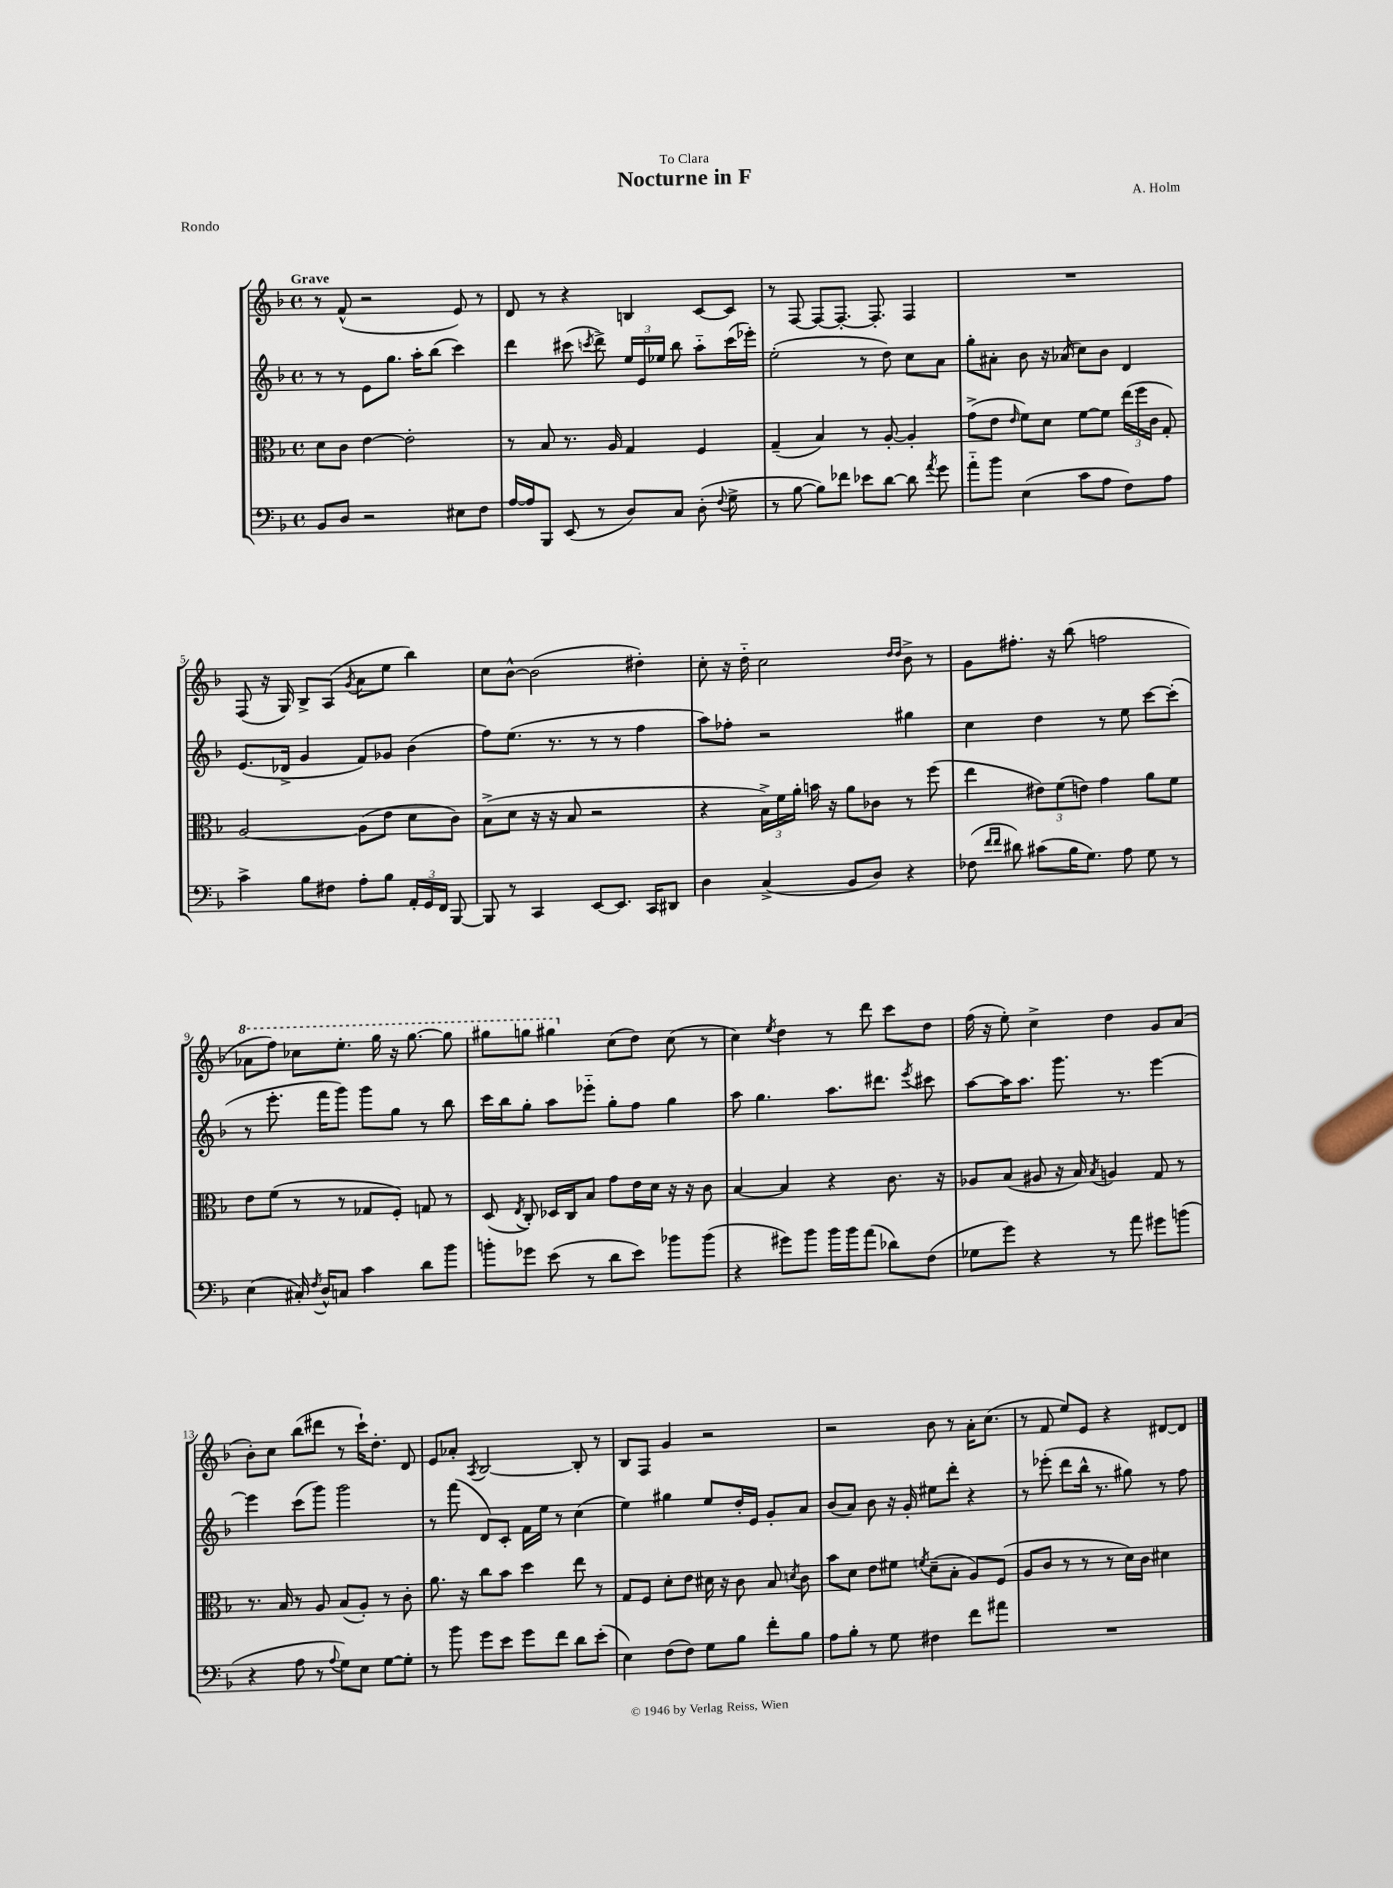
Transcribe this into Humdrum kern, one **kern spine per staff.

**kern	**kern	**kern	**kern
*part4	*part3	*part2	*part1
*staff4	*staff3	*staff2	*staff1
*clefF4	*clefC3	*clefG2	*clefG2
*k[b-]	*k[b-]	*k[b-]	*k[b-]
*M4/4	*M4/4	*M4/4	*M4/4
*met(c)	*met(c)	*met(c)	*met(c)
=1	=1	=1	=1
!	!	!	!LO:TX:a:B:t=Grave
8BB-/L	8d\L	8r	8r
8D/J	8c\J	8r	(8f^^/
2r	[4e\	8e\L	2r
.	.	8.gg\J	.
.	2e'\]	.	.
.	.	16aa'\KL	.
.	.	(8bb-\J	.
8E#X\L	.	4ccc\)	8e/)
8F\J	.	.	8r
=2	=2	=2	=2
[16A/LL	8r	4ddd\	8d/
16A/J]	.	.	.
8BBB-/J	8B-/	.	8r
(8EE/	8.r	(8ccc#X\	4r
.	.	8qcccn/	.
8r	.	8ddd^\)	.
.	16A/	.	.
8D/L)	4G/	24ee/LL	4Bn/
.	.	24e/	.
.	.	24ee-X/JJ	.
8C/J	.	8bb-\	.
(8D'\	4F/	8aa\L	[8c/L
8qqF/	.	.	.
8G^\	.	(16ccc\L	8c/J]
.	.	16eee-X'\JJ)	.
=3	=3	=3	=3
8r	(4G~/	(2ee'\	8r
[8B-\	.	.	[8F/
8B-\L])	4B-/)	.	8F/L_
8f-X\J	.	.	8.F'/J_
8e-X\L	8r	8r	.
.	.	.	8.F'/]
[8d\J	[8A'/	8dd\)	.
8d\]	4A'/]	8cc\L	4F/
8qa/	.	.	.
8g\	.	8a\J	.
=4	=4	=4	=4
8a\L	(8g^\L	8gg'\L	1r
8b-\J	8e\J	8a#X'\J	.
.	16qqe/	.	.
(4E\	8f\L)	8b-\	.
.	8d\J	16r	.
.	.	(16a-X/	.
8c\L	[8f\L	8cc\L)	.
8A\J	8f\J]	8b-\J	.
8F\L)	(24ee\LL	4d/	.
.	24ff\	.	.
.	24c\JJ	.	.
8A\J	8G'/)	.	.
!!LO:LB:g=z
=5	=5	=5	=5
4c^\	[2A/	(8.e/L	(8F/
.	.	.	16r
.	.	16d-X^/Jk	16G/)
8B-\L	.	4g/	8B-^/L
8F#X\J	.	.	(8A/J
.	.	.	8qg/
8A'\L	(8A\L]	8f/L)	8a\L
8B-\J	8e\J	8g-X/J	8ee\J
24AA'/LL	8d\L	(4b-\	4bb-\)
24GG/	.	.	.
24FF/JJ	.	.	.
[8BBB-/	8c\J)	.	.
=6	=6	=6	=6
8BBB-/]	(8B-^\L	8ff\L)	8cc\L
8r	8d\J	(8.ee\J	[8b-^^\J
4CC/	16r	.	(2b-\]
.	16r	8.r	.
.	8B-/	.	.
[8EE/L	2r	8r	.
8.EE/J]	.	8r	.
.	.	4ff\	4dd#X'\)
16CC/KL	.	.	.
8DD#X/J	.	.	.
=7	=7	=7	=7
4D\	4r	8aa\L)	8cc'\
.	.	8ff-X'\J	16r
.	.	.	16dd\
(4C^/	24B-^\LL)	2r	2cc\
.	24f\	.	.
.	24a'\JJ	.	.
.	16bn\	.	.
.	16r	.	.
8BB-/L	8a\L	.	.
8D/J)	8c-X\J	.	.
.	.	.	16qqdd/LL
.	.	.	16qqdd/JJ
4r	8r	4gg#X\	8b-^\
.	(8ff\	.	8r
=8	=8	=8	=8
(8F-X\	4ee\	4cc\	8g\L
16qqf/LL	.	.	.
16qqf/JJ	.	.	.
8d#X\)	.	.	8.ff#X'\J
(8c#X\L	12e#X\L)	4dd\	.
.	.	.	16r
.	(12f\	.	.
16B-\K	.	.	(8bb-\
.	12en\J)	.	.
8.G\J)	.	.	.
.	4g\	8r	2ffn\
8A\	.	8ee\	.
8G\	8a\L	[8ccc\L	.
8r	8f\J	(8ccc'\J]	.
!!LO:LB:g=z
=9	=9	=9	=9
*	*	*	*8va
(4E\	8e\L	8r	8aa-X\L
.	(8f\J	8.eee'\	8fff\J)
16C#X'/)	8r	.	8ccc-X\L
8qF/	.	.	.
16D^^/KL	.	16fff\KL	.
8Cn/J	8r	8ggg\J)	8.eee'\J
4c\	8G-X/L	8ggg\L	.
.	.	.	16ggg\
.	8F'/J)	8gg\J	16r
.	.	.	[8.ggg\
8d\L	8Gn/	8r	.
8b-\J	8r	8bb-\	8ggg\]
=10	=10	=10	=10
8bn'\L	(8D/	16ccc\LL	8ggg#X\L
.	.	16bb-\J	.
.	8qE/	.	.
8g-X\J	8C'/)	8gg'\J	8gggn\J
(8e\	16D-X/LL	8aa\L	4ggg#X\
.	16C/J	.	.
8r	8B-/J	8eee-X\J	.
*	*	*	*X8va
8d\L	8g\L	8gg'\L	(8cc\L
8e\J)	16e\L	8ff\J	8dd\J)
.	16d\JJ	.	.
8b-X\L	16r	4gg\	(8cc\
.	16r	.	.
(8b-\J	8c\	.	8r
=11	=11	=11	=11
4r	[4B-/	8aa\	4cc\)
.	.	4.gg\	.
.	.	.	8qee/
8g#X\L)	4B-/]	.	4dd\
8b-\J	.	.	.
16b-\LL	4r	8.aa\L	8r
16b-\J	.	.	.
(8a\J	.	.	8ddd\
.	.	8.ddd#X\J	.
8d-X\L)	8.c\	.	8ccc\L
.	.	8qeee/	.
(8F\J	.	8ccc#X\	8dd\J
.	16r	.	.
=12	=12	=12	=12
8G-X\L	8A-X/L	[8aa\L	(16ff\
.	.	.	16r
8g\J)	(8B-/J	16aa\K]	8ee'\)
.	.	8.aa\J	.
4r	8A#X/	.	4cc^\
.	16r	8.ggg\	.
.	16B-/)	.	.
.	8qB-/	.	.
8r	4An/	.	4dd\
.	.	8.r	.
8a\	.	.	.
8g#X\L	8G/	[4eee\	8g/L
(8bn\J	8r	.	(8a/J
!!LO:LB:g=z
=13	=13	=13	=13
4r	8.r	4eee\]	8b-'\L)
.	.	.	8cc\J
.	16B-/	.	.
8A\	8r	(8ccc\L	(8bb-\L
8r	8A/	8ggg\J)	8ddd#X\J
8qqA/	.	.	.
8G\L)	(8B-/L	2ggg\	8r
8E\J	8A'/J)	.	16ccc`\KL)
.	.	.	8.dd'\J
[8G\L	8r	.	.
8G'\J]	8c'\	.	8d/
=14	=14	=14	=14
8r	8.a\	8r	8e/L
8b-\	.	(8fff\	8a-X'/J
.	16r	.	.
.	.	.	8qA/
8g\L	8cc\L	8d/L)	[2B-/
8e\J	8b-\J	8c'/J	.
8g\L	4dd\	16f\LL	.
.	.	16ee\JJ	.
8f\J	.	8r	.
8d\L	8ee\	(4cc\	8B-'/]
(8e'\J	8r	.	8r
=15	=15	=15	=15
4E\)	8G/L	4ee\)	8B-/L
.	8F/J	.	8F/J
(8F\L	8d'\L	4gg#X\	4g/
8F\J)	8e\J	.	.
8G\L	16d#X\	8ee/L	2r
.	16r	.	.
8B-\J	8c\	16dd'/L	.
.	.	16e/JJ	.
8f'\L	8B-/	8g'/L	.
.	8qdn/	.	.
8B-\J	8c\	8a/J	.
=16	=16	=16	=16
8A\L	8b-\L	(8b-/L	2r
8B-'\J	8d\J	8a/J)	.
8r	8e\L	8b-\	.
8G\	8f#X\J	16r	.
.	.	16g'/	.
.	8qfn/	.	.
4F#X\	(8d~\L	8ee#X\L	8b-\
.	8B-'\J	8ddd'\J	8r
8f\L	8A/L)	4r	16a'\KL
.	.	.	(8.cc\J
8a#X\J	(8F/J	.	.
=17	=17	=17	=17
1r	8A/L	8r	8r
.	8c/J	(8eee-X'\	8f/
.	8r	8ddd\L	8ee/L)
.	8r	16bb-^^\Jk	8e/J
.	.	8.r	.
.	8r	.	4r
.	16d\LL)	8gg#X\)	.
.	16c\JJ	.	.
.	4d#X\	8r	[8d#X/L
.	.	8ff\	8d#/J]
==	==	==	==
*-	*-	*-	*-
